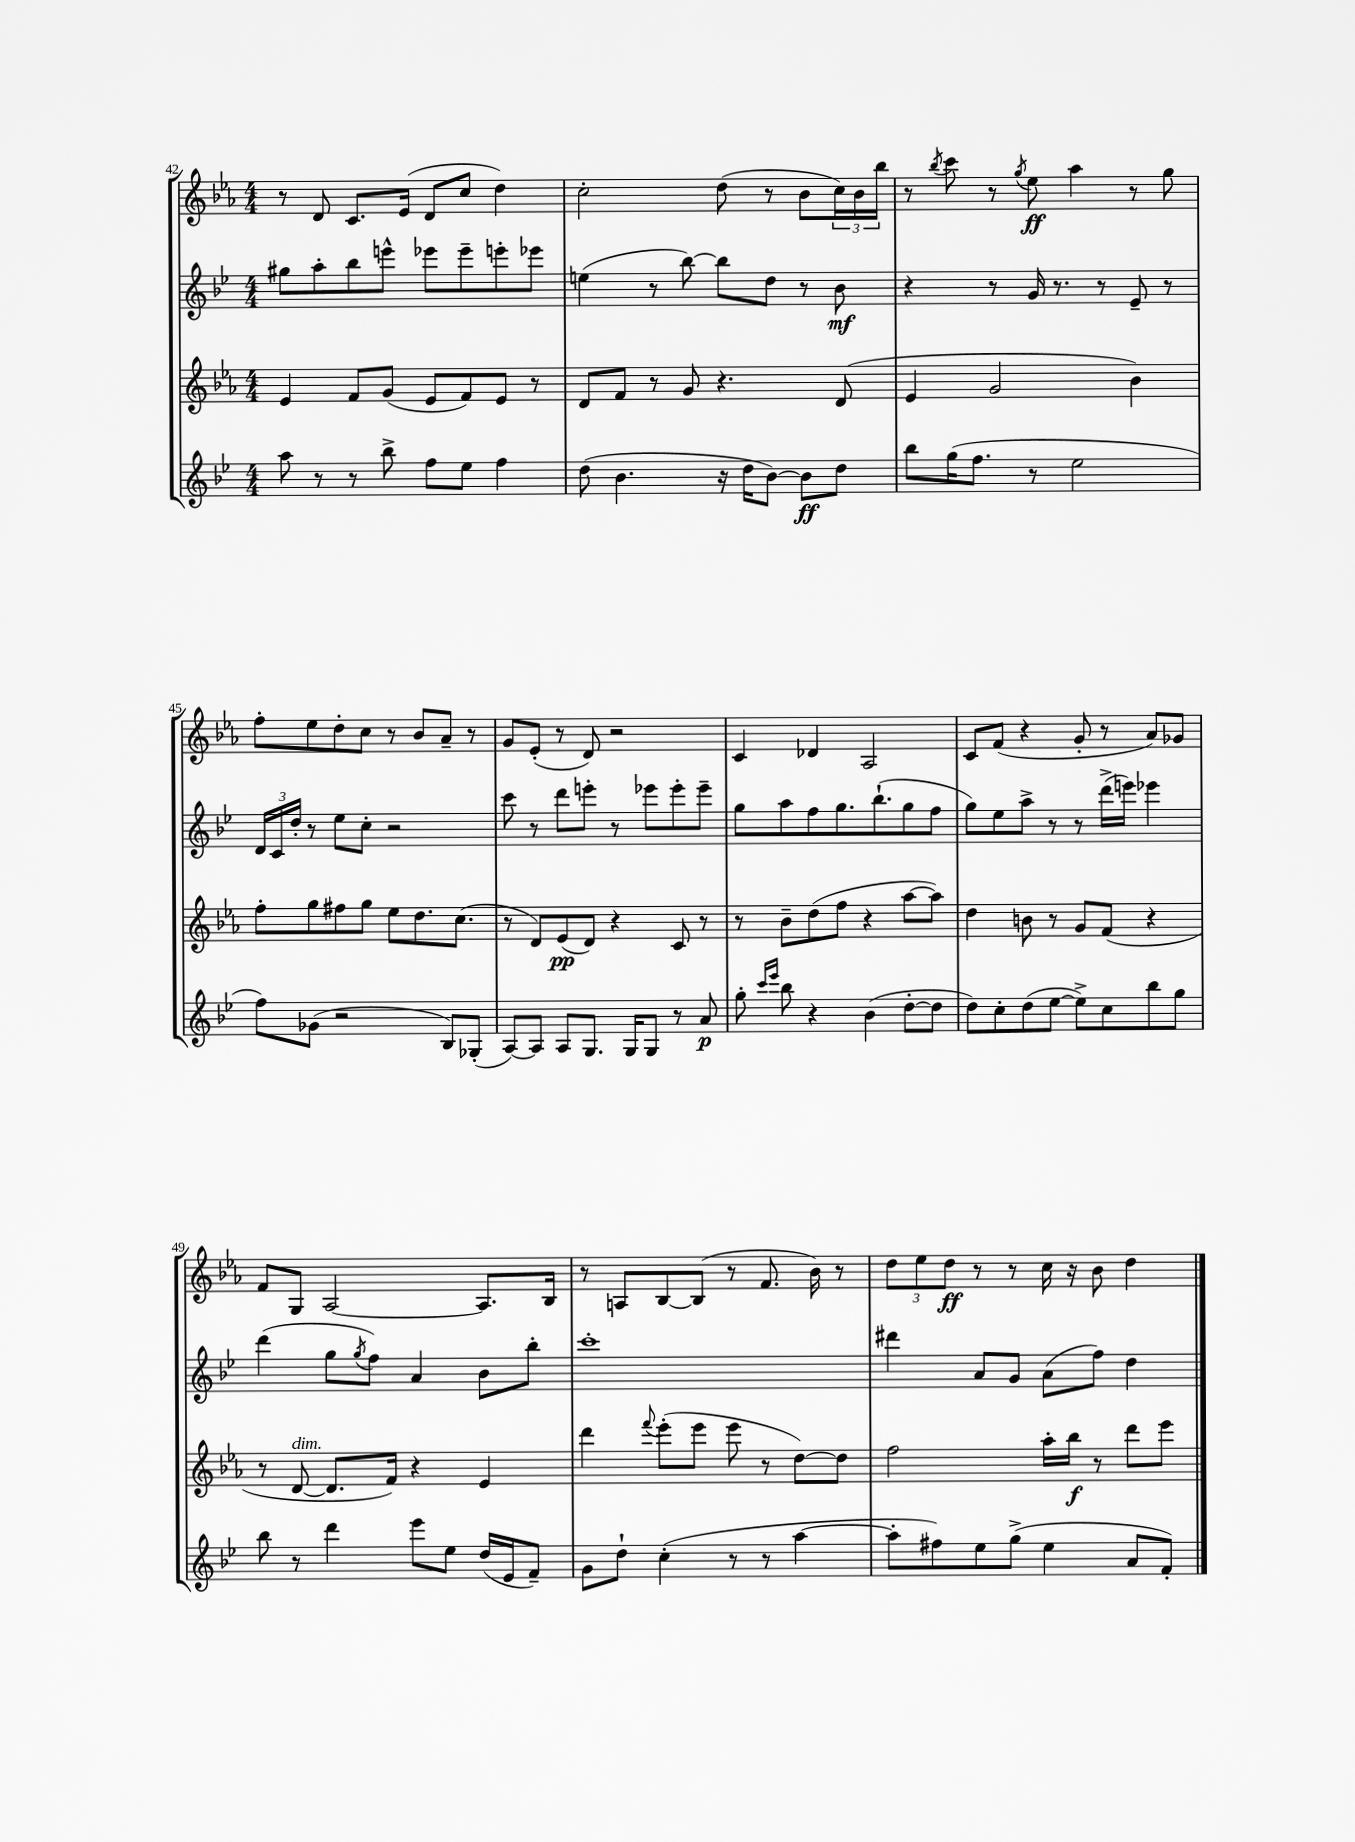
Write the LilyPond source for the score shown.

<<
\new StaffGroup <<
\new Staff = "s0" {
    \clef treble \key ees \major \numericTimeSignature \time 4/4
    r8 d'8 c'8. ees'16( d'8 c''8 d''4) |
    c''2-. d''8( r8 bes'8 \tuplet 3/2 { c''16) bes'16 bes''16 } |
    r8 \acciaccatura { bes''8 } c'''8 r8 \acciaccatura { g''8 } ees''8\ff aes''4 r8 g''8 |
    f''8-. ees''8 d''8-. c''8 r8 bes'8 aes'8-- r8 |
    g'8 ees'8-.( r8 d'8) r2 |
    c'4 des'4 aes2 |
    c'8 f'8( r4 g'8-. r8 aes'8) ges'8 |
    f'8 g8 aes2~ aes8. bes16 |
    r8 a8 bes8~ bes8( r8 f'8. bes'16) r8 |
    \tuplet 3/2 { d''8 ees''8 d''8\ff } r8 r8 c''16 r16 bes'8 d''4 \bar "|." |
}
\new Staff = "s1" {
    \clef treble \key bes \major \numericTimeSignature \time 4/4
    gis''8 a''8-. bes''8 e'''8-^ ees'''8 ees'''8-- e'''8-. ees'''8 |
    e''4( r8 bes''8~) bes''8 d''8 r8 bes'8\mf |
    r4 r8 g'16 r8. r8 ees'8-- r8 |
    \tuplet 3/2 { d'16 c'16 d''16-. } r8 ees''8 c''8-. r2 |
    c'''8 r8 d'''8 e'''8-. r8 ees'''8 ees'''8-. ees'''8-- |
    g''8 a''8 f''8 g''8. bes''8.-!( g''8 f''8 |
    g''8) ees''8 a''8-> r8 r8 d'''16->( e'''16) ees'''4 |
    d'''4( g''8 \acciaccatura { g''8 } f''8) a'4 bes'8 bes''8-. |
    c'''1-. |
    dis'''4 a'8 g'8 a'8( f''8) d''4 \bar "|." |
}
\new Staff = "s2" {
    \clef treble \key ees \major \numericTimeSignature \time 4/4
    ees'4 f'8 g'8( ees'8 f'8) ees'8 r8 |
    d'8 f'8 r8 g'8 r4. d'8( |
    ees'4 g'2 bes'4) |
    f''8-. g''8 fis''8 g''8 ees''8 d''8. c''8.( |
    r8 d'8) ees'8\pp( d'8) r4 c'8 r8 |
    r8 bes'8-- d''8( f''8 r4 aes''8~ aes''8) |
    d''4 b'8 r8 g'8 f'8( r4 |
    r8 d'8~^\markup { \italic "dim." } d'8. f'16) r4 ees'4 |
    d'''4 \appoggiatura { f'''8 } ees'''8-.( ees'''8 ees'''8 r8 d''8~) d''8 |
    f''2 aes''16-. bes''16\f r8 d'''8 ees'''8 \bar "|." |
}
\new Staff = "s3" {
    \clef treble \key bes \major \numericTimeSignature \time 4/4
    a''8 r8 r8 bes''8-> f''8 ees''8 f''4 |
    d''8( bes'4. r16 d''16 bes'8~) bes'8\ff d''8 |
    bes''8 g''16( f''8. r8 ees''2 |
    f''8) ges'8( r2 bes8) ges8-.( |
    a8~) a8 a8 g8. g16 g8 r8 a'8\p |
    g''8-. \grace { c'''16 ees'''16 } bes''8 r4 bes'4( d''8~-. d''8 |
    d''8) c''8-. d''8( ees''8~ ees''8->) c''8 bes''8 g''8 |
    bes''8 r8 d'''4 ees'''8 ees''8 d''16( ees'16 f'8--) |
    g'8 d''8-! c''4-.( r8 r8 a''4~ |
    a''8-. fis''8) ees''8 g''8->( ees''4 a'8 f'8-.) \bar "|." |
}
>>
>>
\layout { \context { \Score currentBarNumber = #42 } }
